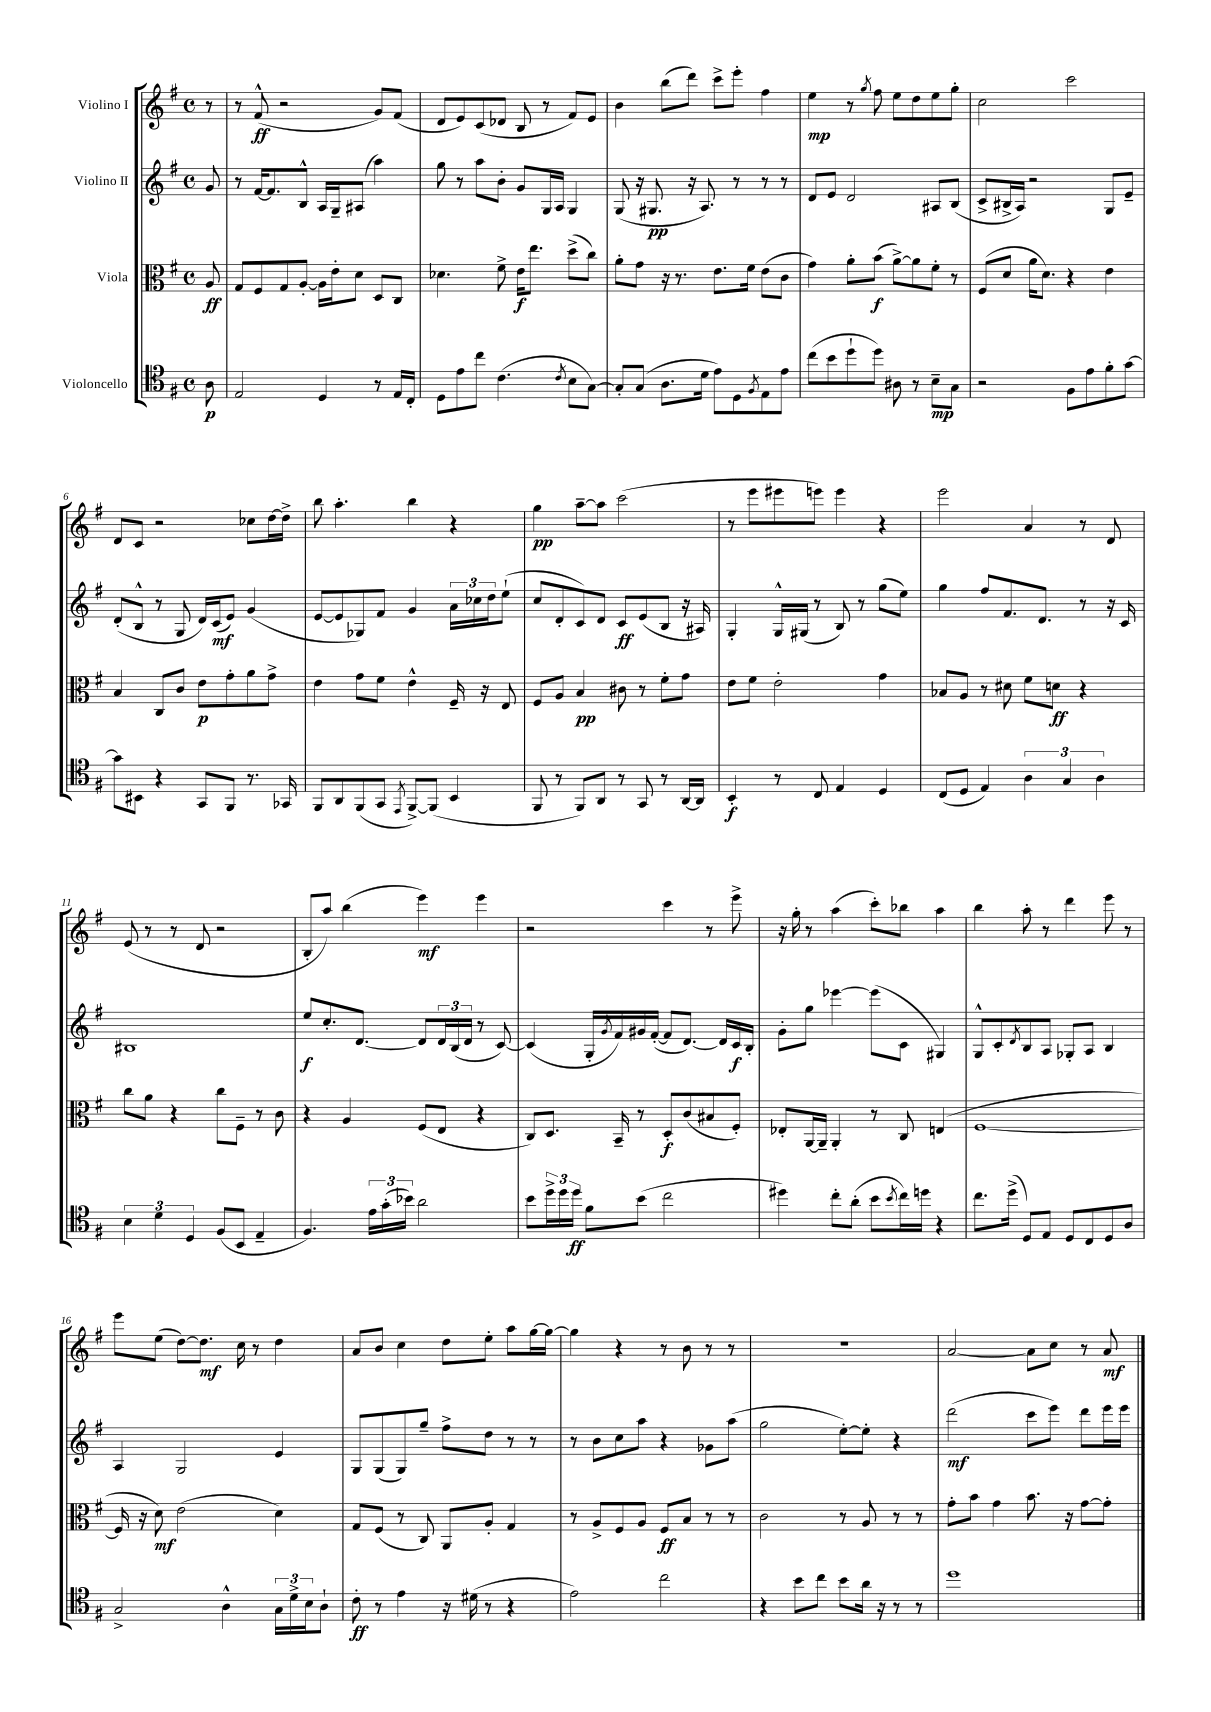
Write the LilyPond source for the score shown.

<<
\new StaffGroup <<
\new Staff = "s0" \with { instrumentName = "Violino I" } {
    \clef treble \key g \major \defaultTimeSignature \time 4/4 \partial 8
    r8 |
    r8 fis'8-^\ff( r2 g'8) fis'8( |
    d'8 e'8) c'8( des'8 b8 r8 fis'8) e'8 |
    b'4 b''8( d'''8) c'''8-> e'''8-. fis''4 |
    e''4\mp r8 \acciaccatura { g''8 } fis''8 e''8 d''8 e''8 g''8-. |
    c''2 c'''2 |
    d'8 c'8 r2 ces''8 d''16~ d''16-> |
    b''8 a''4.-. b''4 r4 |
    g''4\pp a''8~-- a''8 c'''2( |
    r8 e'''8 eis'''8 e'''8) e'''4 r4 |
    e'''2 a'4 r8 d'8 |
    e'8( r8 r8 d'8 r2 |
    b8-. a''8) b''4( e'''4\mf) e'''4 |
    r2 c'''4 r8 e'''8-> |
    r16 g''16-. r8 a''4( c'''8-.) bes''8 a''4 |
    b''4 a''8-. r8 d'''4 e'''8 r8 |
    e'''8 e''8( d''8~) d''8.\mf c''16 r8 d''4 |
    a'8 b'8 c''4 d''8 e''8-. a''8 g''16~ g''16~ |
    g''4 r4 r8 b'8 r8 r8 |
    R1 |
    a'2~ a'8 c''8 r8 a'8\mf \bar "|." |
}
\new Staff = "s1" \with { instrumentName = "Violino II" } {
    \clef treble \key g \major \defaultTimeSignature \time 4/4 \partial 8
    g'8 |
    r8 fis'16~ fis'8. b8-^ a16 g16-- ais8( a''4) |
    g''8 r8 a''8 b'8-. g'8 g16 a16 g4 |
    g8( r16 gis8.\pp r16 a8.) r8 r8 r8 |
    d'8 e'8 d'2 ais8 b8( |
    c'8-> bis16-> a16) r2 g8 e'8-- |
    d'8-.( b8-^ r8 g8 d'16) c'16\mf( e'8) g'4( |
    e'8~ e'8 ges8) fis'8 g'4 \tuplet 3/2 { a'16 ces''16 d''16 } e''8-!( |
    c''8 d'8-. c'8) d'8 c'8\ff e'8( b8 r16 ais16) |
    g4-. g16-^ gis16( r8 b8) r8 g''8( e''8) |
    g''4 fis''8 fis'8. d'8. r8 r16 c'16 |
    bis1 |
    e''8\f c''8.-. d'8.~ d'8 \tuplet 3/2 { d'16 b16( d'16 } r8 c'8~) |
    c'4( g16-. \acciaccatura { g'8 } fis'16) gis'16 fis'16~-.( fis'8 d'8.~) d'16 c'16\f b16-. |
    g'8-. g''8 ees'''4~ ees'''8( c'8 gis4) |
    g8-^ c'8-. \acciaccatura { d'8 } b8 a8 ges8-. a8 b4 |
    a4 g2 e'4 |
    g8 g8( g8) g''8-- fis''8-> d''8 r8 r8 |
    r8 b'8 c''8 a''8 r4 ges'8 a''8( |
    g''2 e''8~-.) e''8-. r4 |
    d'''2\mf( c'''8 e'''8) d'''8 e'''16 e'''16 \bar "|." |
}
\new Staff = "s2" \with { instrumentName = "Viola" } {
    \clef alto \key g \major \defaultTimeSignature \time 4/4 \partial 8
    a8\ff |
    g8 fis8 g8 a8~-. a16 e'16-. d'8 d8 c8 |
    des'4. fis'8-> e'16\f e''8. d''8->( c''8) |
    a'8-. g'8 r16 r8. e'8. fis'16 e'8( c'8 |
    g'4) a'8-. b'8\f( a'8~->) a'8 fis'8-. r8 |
    fis8( d'8 a'16 d'8.) r4 e'4 |
    b4 c8 c'8 e'8\p g'8-. a'8 g'8-> |
    e'4 g'8 fis'8 e'4-^ fis16-- r16 e8 |
    fis8 a8 b4\pp cis'8 r8 fis'8-. g'8 |
    e'8 fis'8 e'2-. g'4 |
    bes8 a8 r8 dis'8 fis'8 d'8\ff r4 |
    c''8 a'8 r4 c''8 fis8-- r8 c'8 |
    r4 a4 fis8( e8 r4 |
    c8) d8. b,16-- r8 d8-.\f c'8( bis8 fis8-.) |
    ees8-. a,16~ a,16-- a,4-. r8 c8 e4( |
    fis1~ |
    fis16 r16 d'8\mf) e'2( d'4) |
    g8 fis8( r8 c8) a,8 a8-. g4 |
    r8 a8-> fis8 a8 fis8\ff b8 r8 r8 |
    c'2 r8 a8 r8 r8 |
    g'8-. b'8 g'4 b'8. r16 g'8~ g'8-. \bar "|." |
}
\new Staff = "s3" \with { instrumentName = "Violoncello" } {
    \clef tenor \key g \major \defaultTimeSignature \time 4/4 \partial 8
    a8\p |
    e2 d4 r8 e16 c16-. |
    d8 e'8 c''8 c'4.( \acciaccatura { c'8 } b8 g8~) |
    g8-. g8( a8. d'16 e'8) d8 \acciaccatura { fis8 } e8 e'8 |
    c''8( b'8 d''8-! d''8) ais8 r8 b8--\mp g8 |
    r2 fis8 e'8 fis'8-. g'8~ |
    g'8 bis,8 r4 g,8 fis,8 r8. ges,16 |
    fis,8 a,8 fis,8( g,8 \acciaccatura { e,8 } fis,8~->) fis,8( b,4 |
    fis,8 r8 fis,8) a,8 r8 g,8 r8 a,16~ a,16 |
    b,4-.\f r8 c8 e4 d4 |
    c8( d8 e4) \tuplet 3/2 { a4 g4 a4 } |
    \tuplet 3/2 { b4 d'4 d4 } fis8( b,8 e4-- |
    fis4.) \tuplet 3/2 { e'16 g'16-.( bes'16) } a'2 |
    b'8 \tuplet 3/2 { d''16-> d''16 d''16\ff } fis'8 b'8( c''2 |
    dis''4) c''8-. a'8-.( b'8 \acciaccatura { b'8 } c''16) d''16 r4 |
    c''8. d''16->( d8) e8 d8 c8 d8 a8 |
    g2-> a4-^ \tuplet 3/2 { g16 d'16-> b16 } a8-! |
    c'8-.\ff r8 e'4 r16 dis'16( r8 r4 |
    e'2) c''2 |
    r4 b'8 c''8 b'8 a'16 r16 r8 r8 |
    d''1 \bar "|." |
}
>>
>>
